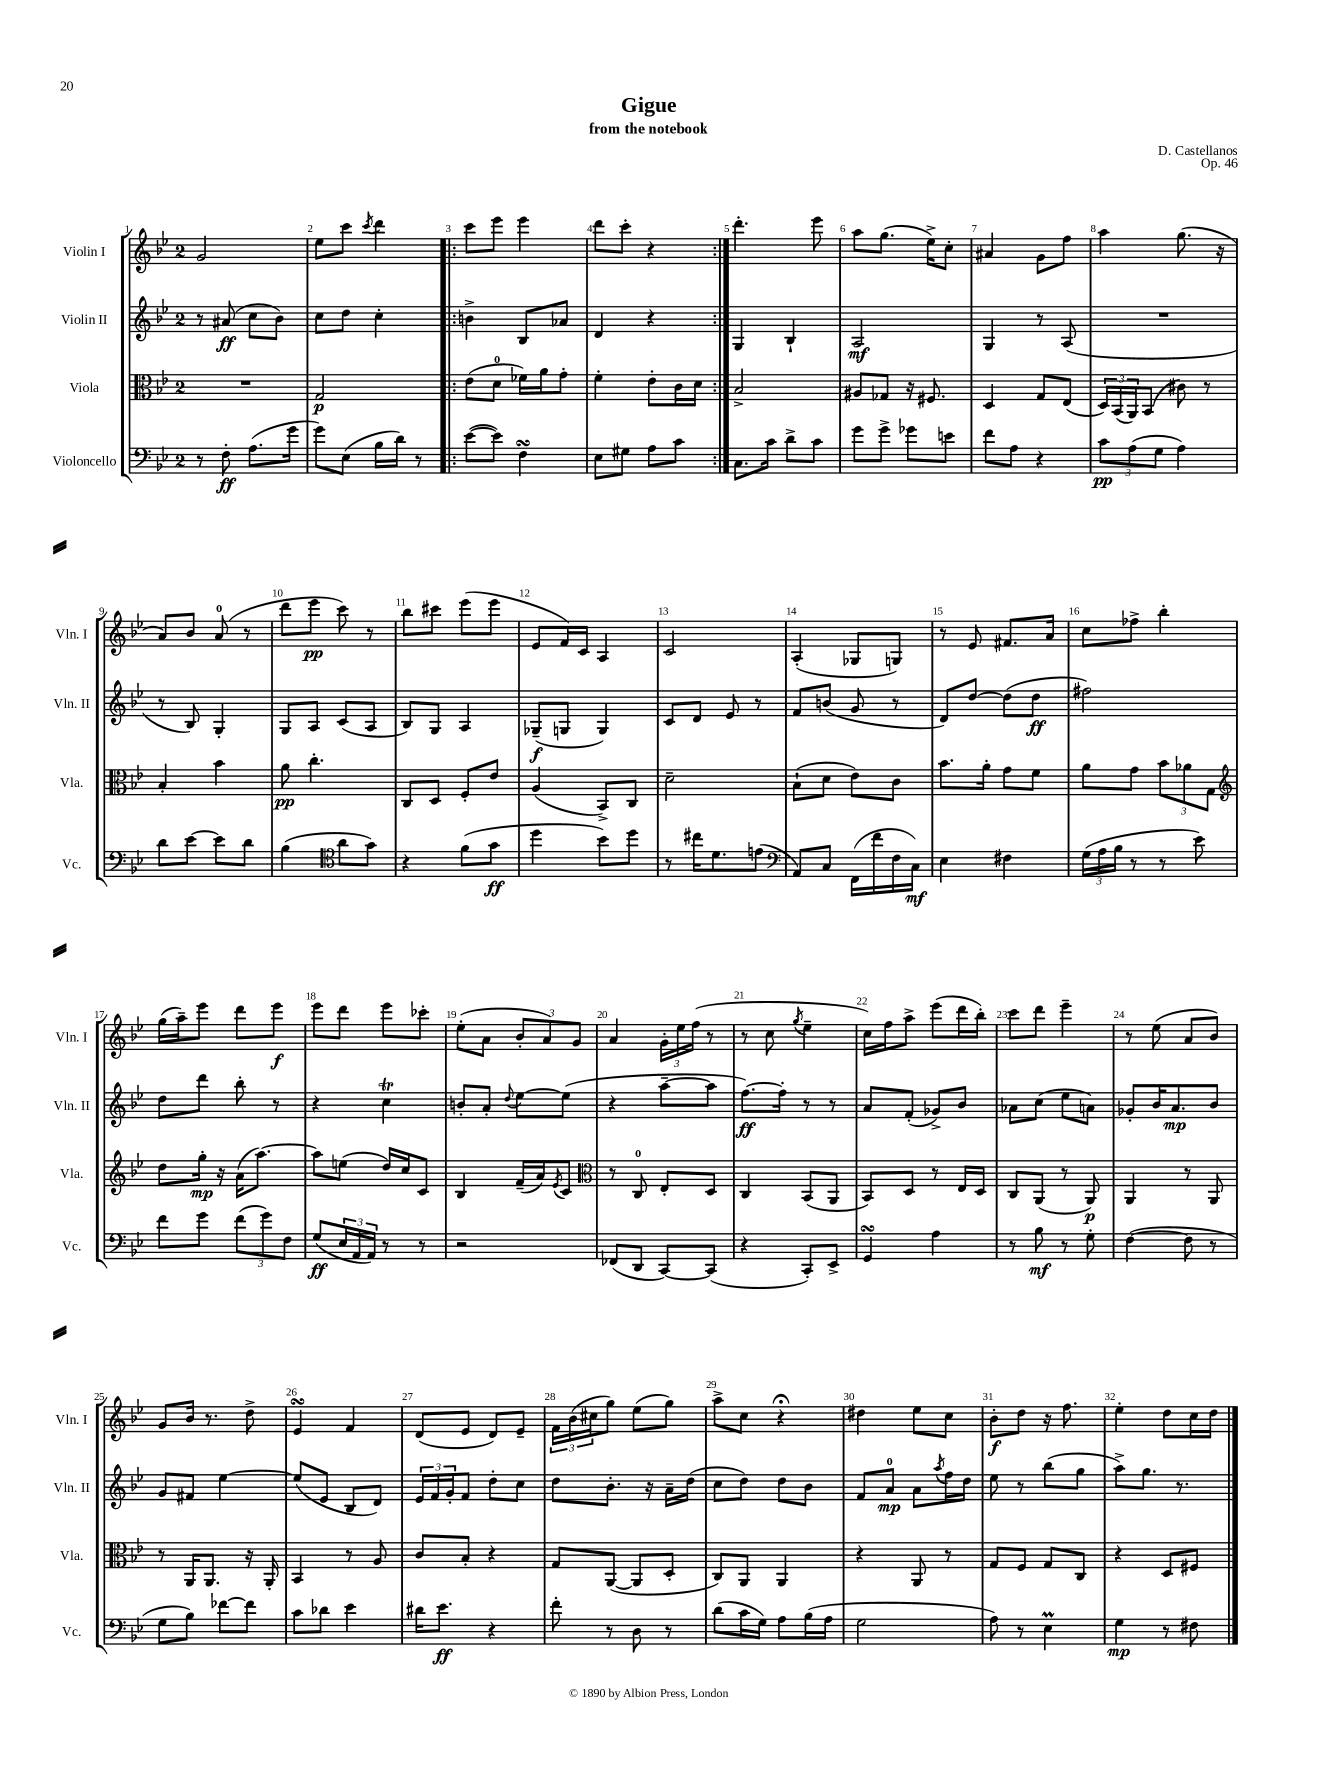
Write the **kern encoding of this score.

**kern	**dynam	**kern	**dynam	**kern	**dynam	**kern	**dynam
*part4	*part4	*part3	*part3	*part2	*part2	*part1	*part1
*staff4	*staff4	*staff3	*staff3	*staff2	*staff2	*staff1	*staff1
*I"Violoncello	*	*I"Viola	*	*I"Violin II	*	*I"Violin I	*
*I'Vc.	*	*I'Vla.	*	*I'Vln. II	*	*I'Vln. I	*
*clefF4	*	*clefC3	*	*clefG2	*	*clefG2	*
*k[b-e-]	*	*k[b-e-]	*	*k[b-e-]	*	*k[b-e-]	*
*M2/4	*	*M2/4	*	*M2/4	*	*M2/4	*
=1	=1	=1	=1	=1	=1	=1	=1
8r	.	2r	.	8r	.	2g/	.
8F'\	ff	.	.	(8a#X/	ff	.	.
(8.A\L	.	.	.	8cc\L	.	.	.
.	.	.	.	8b-\J)	.	.	.
16g\Jk	.	.	.	.	.	.	.
=2	=2	=2	=2	=2	=2	=2	=2
8g\L)	.	2G/	p	8cc\L	.	8ee-\L	.
(8E-\J	.	.	.	8dd\J	.	8ccc\J	.
.	.	.	.	.	.	8qccc/	.
16B-\LL	.	.	.	4cc'\	.	4ddd\	.
16d\JJ)	.	.	.	.	.	.	.
8r	.	.	.	.	.	.	.
=3!|:	=3!|:	=3!|:	=3!|:	=3!|:	=3!|:	=3!|:	=3!|:
([8e-\L	.	(8e-\L	.	4bn^\	.	8ccc\L	.
8e-\J])	.	8d\J	.	.	.	8eee-\J	.
4FsSSS\	.	16f-X\LL)	.	8B-/L	.	4eee-\	.
.	.	16a\J	.	.	.	.	.
.	.	8g'\J	.	8a-X/J	.	.	.
=4	=4	=4	=4	=4	=4	=4	=4
8E-\L	.	4f'\	.	4d/	.	8ddd\L	.
8G#X\J	.	.	.	.	.	8ccc'\J	.
8A\L	.	8e-'\L	.	4r	.	4r	.
8c\J	.	16c\L	.	.	.	.	.
.	.	16d\JJ	.	.	.	.	.
=5:|!	=5:|!	=5:|!	=5:|!	=5:|!	=5:|!	=5:|!	=5:|!
8.C\L	.	2B-^/	.	4G/	.	4.ddd'\	.
16c\Jk	.	.	.	.	.	.	.
8d^\L	.	.	.	4B-`/	.	.	.
8c\J	.	.	.	.	.	8eee-\	.
=6	=6	=6	=6	=6	=6	=6	=6
8g\L	.	8A#X/L	.	2A/	mf	8aa\L	.
8g^\J	.	8G-X/J	.	.	.	(8.gg\J	.
8g-X\L	.	16r	.	.	.	.	.
.	.	8.F#X/	.	.	.	16ee-^\KL)	.
8en\J	.	.	.	.	.	8cc'\J	.
=7	=7	=7	=7	=7	=7	=7	=7
8f\L	.	4D/	.	4G/	.	4a#X/	.
8A\J	.	.	.	.	.	.	.
4r	.	8G/L	.	8r	.	8g\L	.
.	.	(8E-/J	.	(8A/	.	8ff\J	.
=8	=8	=8	=8	=8	=8	=8	=8
12c\L	pp	24D/LL)	.	2r	.	4aa\	.
.	.	(24BB-/	.	.	.	.	.
(12A\	.	24AA/J)	.	.	.	.	.
.	.	(8BB-/J	.	.	.	.	.
12G\J	.	.	.	.	.	.	.
4A\)	.	8c#X\)	.	.	.	(8.gg\	.
.	.	8r	.	.	.	.	.
.	.	.	.	.	.	16r	.
!!LO:LB:g=z
=9	=9	=9	=9	=9	=9	=9	=9
8d\L	.	4B-'/	.	8r	.	8a/L)	.
[8e-\J	.	.	.	8B-/)	.	8b-/J	.
8e-\L]	.	4b-\	.	4G'/	.	(8a/	.
8d\J	.	.	.	.	.	8r	.
=10	=10	=10	=10	=10	=10	=10	=10
(4B-\	.	8a\	pp	8G/L	.	8ddd\L	.
.	.	4.cc'\	.	8A/J	.	8eee-\J	pp
*clefC4	*	*	*	*	*	*	*
8a\L	.	.	.	(8c/L	.	8ccc\)	.
8g\J)	.	.	.	8A/J	.	8r	.
=11	=11	=11	=11	=11	=11	=11	=11
4r	.	8C/L	.	8B-/L)	.	8bb-\L	.
.	.	8D/J	.	8G/J	.	8ccc#X\J	.
(8f\L	.	8F'/L	.	4A/	.	(8eee-\L	.
8g\J	ff	8e-/J	.	.	.	8eee-\J	.
=12	=12	=12	=12	=12	=12	=12	=12
4dd\	.	(4A/	.	(8G-X~/L	f	8e-/L	.
.	.	.	.	8Gn/J	.	16f/L)	.
.	.	.	.	.	.	16c/JJ	.
8b-\L)	.	8BB-^/L)	.	4G/)	.	4A/	.
8dd\J	.	8C/J	.	.	.	.	.
=13	=13	=13	=13	=13	=13	=13	=13
8r	.	2d~\	.	8c/L	.	2c/	.
16cc#X\KL	.	.	.	8d/J	.	.	.
8.d\	.	.	.	.	.	.	.
.	.	.	.	8e-/	.	.	.
(8en\J	.	.	.	8r	.	.	.
=14	=14	=14	=14	=14	=14	=14	=14
*clefF4	*	*	*	*	*	*	*
8AA/L)	.	(8B-`\L	.	8f/L	.	(4A'/	.
8C/J	.	8d\J	.	(8bn/J	.	.	.
(16FF\LL	.	8e-\L)	.	8g/	.	8G-X/L	.
16f\	.	.	.	.	.	.	.
16F\	.	8c\J	.	8r	.	8Gn/J)	.
16C\JJ)	mf	.	.	.	.	.	.
=15	=15	=15	=15	=15	=15	=15	=15
4E-\	.	8.b-\L	.	8d/L)	.	8r	.
.	.	.	.	[8dd/J	.	8e-/	.
.	.	16a'\Jk	.	.	.	.	.
4F#X\	.	8g\L	.	(8dd\L]	.	8.f#X/L	.
.	.	8f\J	.	8dd\J	ff	.	.
.	.	.	.	.	.	16a/Jk	.
=16	=16	=16	=16	=16	=16	=16	=16
(24G\LL	.	8a\L	.	2ff#X\)	.	8cc\L	.
24A\	.	.	.	.	.	.	.
24B-\JJ	.	.	.	.	.	.	.
8r	.	8g\J	.	.	.	8ff-X^\J	.
8r	.	12b-\L	.	.	.	4bb-'\	.
.	.	12a-X\	.	.	.	.	.
8e-\)	.	.	.	.	.	.	.
.	.	12G\J	.	.	.	.	.
!!LO:LB:g=z
=17	=17	=17	=17	=17	=17	=17	=17
*	*	*clefG2	*	*	*	*	*
8f\L	.	8dd\L	.	8dd\L	.	(16gg\LL	.
.	.	.	.	.	.	16aa~\J)	.
8g\J	.	16gg'\Jk	mp	8ddd\J	.	8eee-\J	.
.	.	16r	.	.	.	.	.
(12f\L	.	(16a\KL	.	8bb-'\	.	8ddd\L	.
.	.	[8.aa\J)	.	.	.	.	.
12g\)	.	.	.	.	.	.	.
.	.	.	.	8r	.	8eee-\J	f
12F\J	.	.	.	.	.	.	.
=18	=18	=18	=18	=18	=18	=18	=18
(8G/L	ff	8aa\L]	.	4r	.	8eee-\L	.
24E-/L	.	(8een\J	.	.	.	8ddd\J	.
24AA/	.	.	.	.	.	.	.
24AA/JJ)	.	.	.	.	.	.	.
8r	.	16dd/LL)	.	4ccT\	.	8eee-\L	.
.	.	16cc/J	.	.	.	.	.
8r	.	8c/J	.	.	.	8ccc-X'\J	.
=19	=19	=19	=19	=19	=19	=19	=19
2r	.	4B-/	.	8bn'/L	.	(8ee-'\L	.
.	.	.	.	8a'/J	.	8a\J	.
.	.	.	.	8qqdd/	.	.	.
.	.	(16f~/LL	.	[8ee-\L	.	12b-'/L	.
.	.	16a/J)	.	.	.	.	.
.	.	.	.	.	.	12a/)	.
.	.	8qe-/	.	.	.	.	.
.	.	8c/J	.	(8ee-\J]	.	.	.
.	.	.	.	.	.	12g/J	.
=20	=20	=20	=20	=20	=20	=20	=20
*	*	*clefC3	*	*	*	*	*
(8FF-X/L	.	8r	.	4r	.	4a/	.
8DD/J	.	8C/	.	.	.	.	.
[8CC/L)	.	8E-'/L	.	[8aa~\L	.	24g'\LL	.
.	.	.	.	.	.	24ee-\	.
.	.	.	.	.	.	(24ff\JJ	.
(8CC/J]	.	8D/J	.	8aa\J]	.	8r	.
=21	=21	=21	=21	=21	=21	=21	=21
4r	.	4C/	.	[8.ff\L)	ff	8r	.
.	.	.	.	.	.	8cc\	.
.	.	.	.	16ff'\Jk]	.	.	.
.	.	.	.	.	.	8qgg/	.
8CC'/L)	.	(8BB-/L	.	8r	.	4ee-~\	.
8EE-^/J	.	8AA/J	.	8r	.	.	.
=22	=22	=22	=22	=22	=22	=22	=22
4GGsSSS/	.	8BB-/L)	.	8a/L	.	16cc\LL)	.
.	.	.	.	.	.	16ff\J	.
.	.	8D/J	.	(8f'/J	.	8aa^\J	.
4A\	.	8r	.	8g-X^/L)	.	(8eee-\L	.
.	.	16E-/LL	.	8b-/J	.	16ddd\L	.
.	.	16D/JJ	.	.	.	16bb-'\JJ)	.
=23	=23	=23	=23	=23	=23	=23	=23
8r	.	8C/L	.	8a-X\L	.	8ccc\L	.
8B-\	mf	(8AA/J	.	(8cc\J	.	8ddd\J	.
8r	.	8r	.	8ee-\L	.	4eee-~\	.
8G'\	.	8AA/)	p	8an\J)	.	.	.
=24	=24	=24	=24	=24	=24	=24	=24
([4F\	.	4AA/	.	8g-X'/L	.	8r	.
.	.	.	.	16b-/K	.	(8ee-\	.
.	.	.	.	8.a/	mp	.	.
8F\]	.	8r	.	.	.	8a/L	.
8r	.	8AA/	.	8b-/J	.	8b-/J)	.
!!LO:LB:g=z
=25	=25	=25	=25	=25	=25	=25	=25
8G\L	.	8r	.	8g/L	.	8g/L	.
8B-\J)	.	16AA/KL	.	8f#X/J	.	16b-/Jk	.
.	.	8.AA/J	.	.	.	8.r	.
[8f-X\L	.	.	.	[4ee-\	.	.	.
8f-\J]	.	16r	.	.	.	8dd^\	.
.	.	16AA'/	.	.	.	.	.
=26	=26	=26	=26	=26	=26	=26	=26
8c\L	.	4BB-/	.	(8ee-/L]	.	4e-sSSs/	.
8d-X\J	.	.	.	8e-/J	.	.	.
4e-\	.	8r	.	8B-/L	.	4f/	.
.	.	8A/	.	8d/J)	.	.	.
=27	=27	=27	=27	=27	=27	=27	=27
16d#X\KL	.	8c/L	.	24e-/LL	.	(8d/L	.
.	.	.	.	24f/	.	.	.
8.e-\J	ff	.	.	.	.	.	.
.	.	.	.	24g'/J	.	.	.
.	.	8B-'/J	.	8f/J	.	8e-/J	.
4r	.	4r	.	8dd'\L	.	8d/L)	.
.	.	.	.	8cc\J	.	8e-~/J	.
=28	=28	=28	=28	=28	=28	=28	=28
8f'\	.	8G/L	.	8dd\L	.	24f\LL	.
.	.	.	.	.	.	(24b-\	.
.	.	.	.	.	.	24cc#X\J	.
8r	.	([8AA/J	.	8.b-'\J	.	8gg\J)	.
8D\	.	8AA/L]	.	.	.	(8ee-\L	.
.	.	.	.	16r	.	.	.
8r	.	8D'/J	.	16a~\LL	.	8gg\J)	.
.	.	.	.	(16dd\JJ	.	.	.
=29	=29	=29	=29	=29	=29	=29	=29
(8d\L	.	8C/L)	.	8cc\L	.	8aa^\L	.
16c\L	.	8AA/J	.	8dd\J)	.	8cc\J	.
16G\JJ)	.	.	.	.	.	.	.
8A\L	.	4AA/	.	8dd\L	.	4r;<	.
(16B-\L	.	.	.	8b-\J	.	.	.
16A\JJ	.	.	.	.	.	.	.
=30	=30	=30	=30	=30	=30	=30	=30
2G\	.	4r	.	8f/L	.	4dd#X\	.
.	.	.	.	8a/J	mp	.	.
.	.	8AA/	.	8a\L	.	8ee-\L	.
.	.	.	.	8qaa/	.	.	.
.	.	8r	.	16ff\L	.	8cc\J	.
.	.	.	.	16dd\JJ	.	.	.
=31	=31	=31	=31	=31	=31	=31	=31
8A\)	.	8G/L	.	8ee-\	.	8b-'\L	f
8r	.	8F/J	.	8r	.	8dd\J	.
4E-M\	.	8G/L	.	(8bb-\L	.	16r	.
.	.	.	.	.	.	8.ff\	.
.	.	8C/J	.	8gg\J	.	.	.
=32	=32	=32	=32	=32	=32	=32	=32
4G\	mp	4r	.	8aa^\L)	.	4ee-'\	.
.	.	.	.	8.gg\J	.	.	.
8r	.	8D/L	.	.	.	8dd\L	.
.	.	.	.	8.r	.	.	.
8F#X\	.	8F#X/J	.	.	.	16cc\L	.
.	.	.	.	.	.	16dd\JJ	.
==	==	==	==	==	==	==	==
*-	*-	*-	*-	*-	*-	*-	*-
